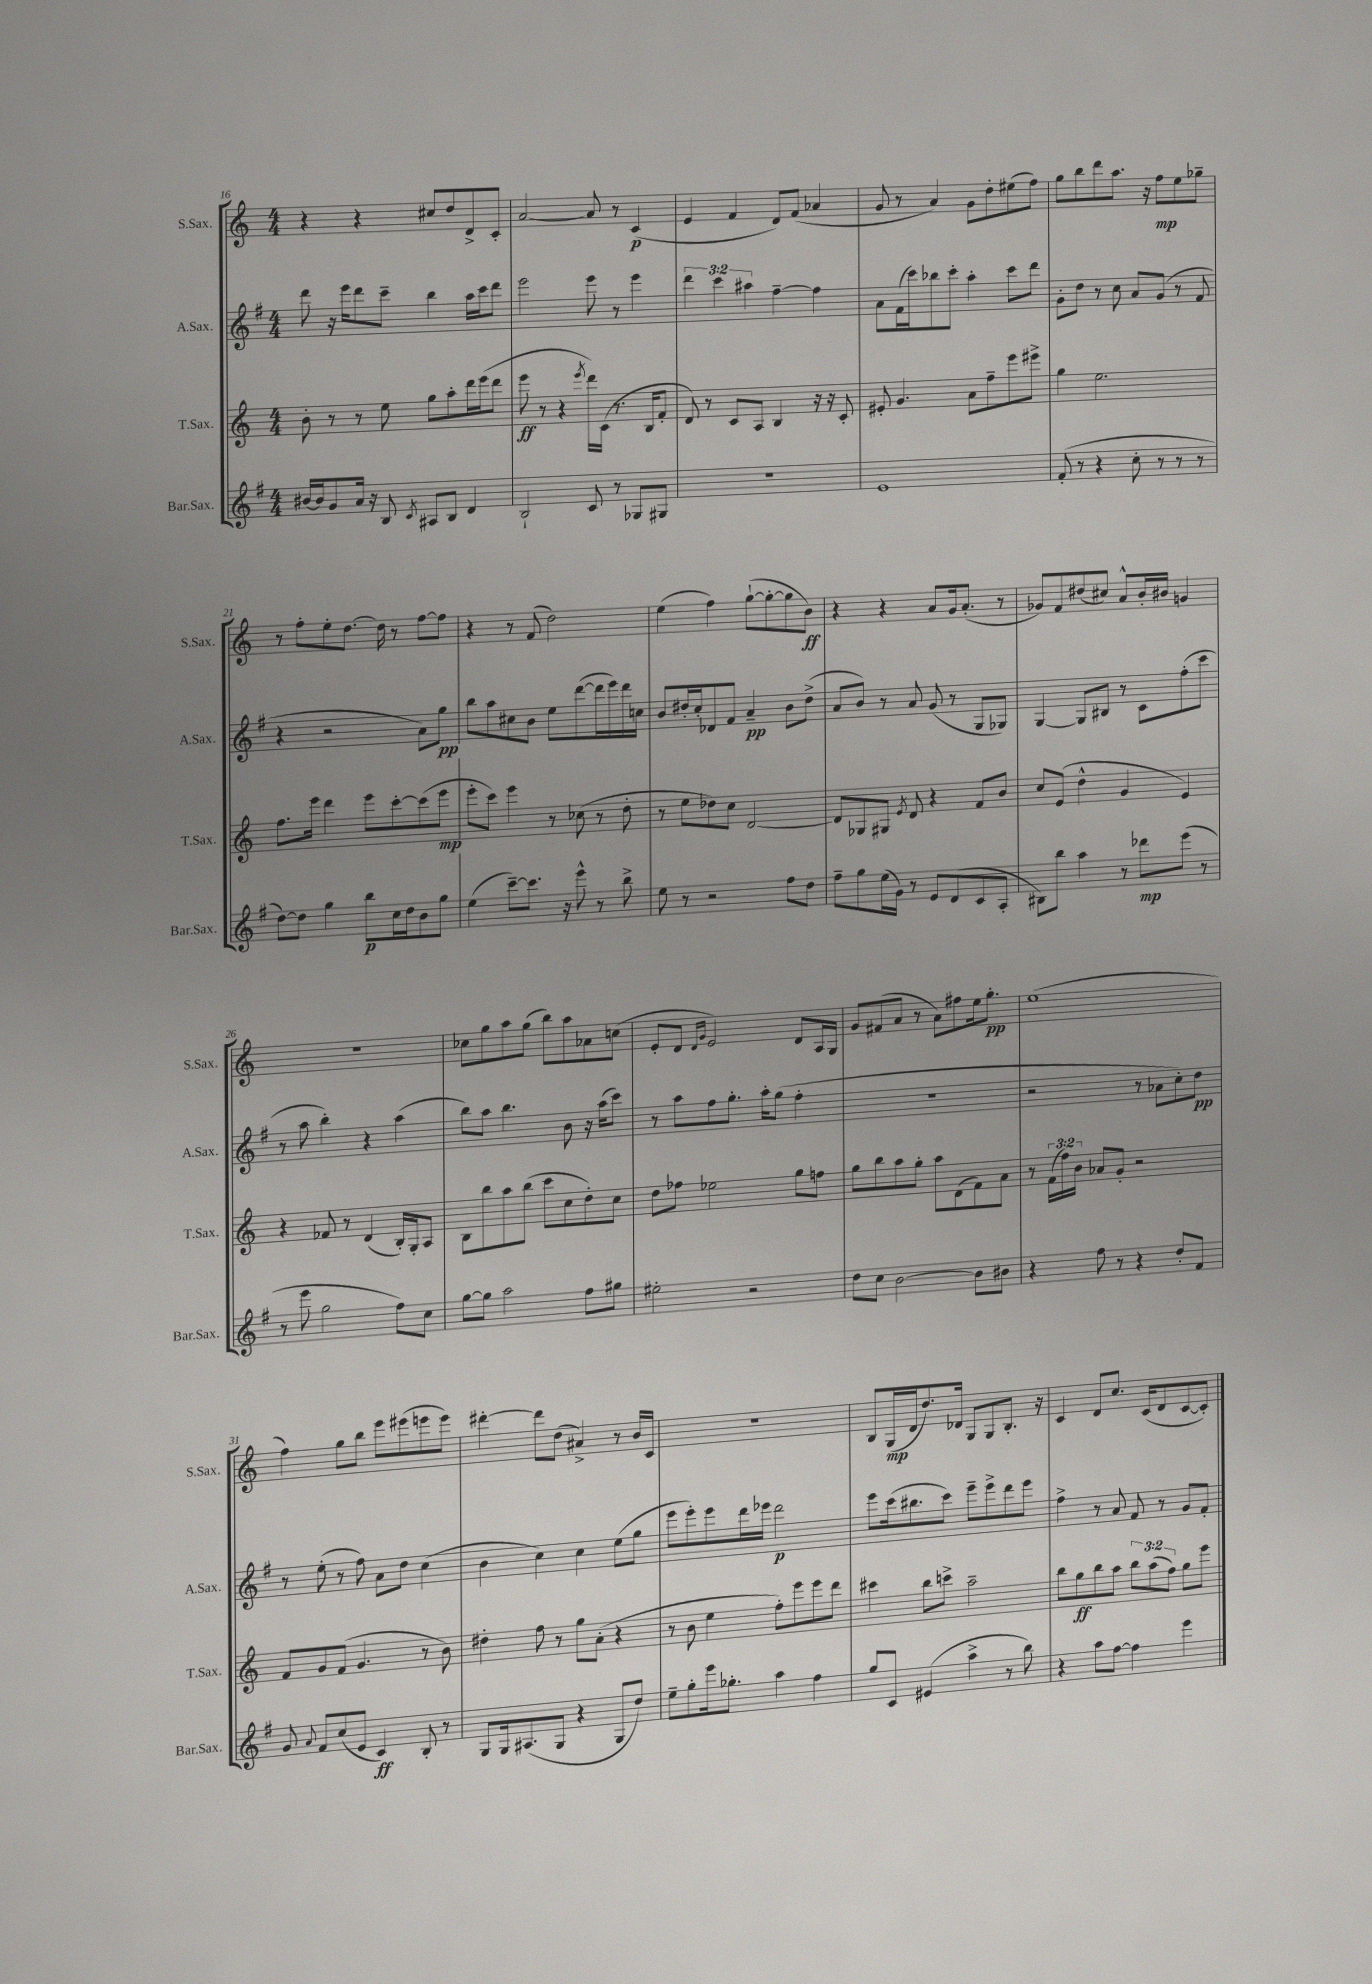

**kern	**kern	**kern	**kern
*staff4	*staff3	*staff2	*staff1
*clefG2	*clefG2	*clefG2	*clefG2
*k[f#]	*k[]	*k[f#]	*k[]
*M4/4	*M4/4	*M4/4	*M4/4
[16b#/LL	8b'\	8ddd\	4r
16b#/]J	.	.	.
8g/	8r	16r	.
.	.	16eee\LK	.
16a/Jk	8r	8ddd\	4r
16r	.	.	.
8B/	8ee\	8ccc~\J	.
8qc/	.	.	.
8A#/L	8gg\L	4bb\	8cc#/L
8B/J	8aa'\	.	8dd/
4d/	16ddd\L	16aa\LL	8d^/
.	(16eee\J	16ccc\J	.
.	8ddd\J	8ddd\J	8c'/J
=	=	=	=
2B`/	8eee\	2eee\	[2a/
.	8r	.	.
.	4r	.	.
.	8qeee/	.	.
8c/	16ddd\LL)	8eee\	8a/]
.	(16c\JJ	.	.
8r	8.r	8r	8r
8G-/L	.	4eee\	(4c/
.	16B/LK	.	.
8G#/J	8f'/J	.	.
=	=	=	=
1r	8d/)	6ddd\	4e/
.	8r	.	.
.	.	6ccc\	.
.	8c/L	.	4f/
.	.	6aa#\	.
.	8A/J	.	.
.	4B/	[4ff#~\	8d/L)
.	.	.	(8f/J
.	16r	4ff#\]	4a-/
.	16r	.	.
.	8c'/	.	.
=	=	=	=
1e	8e#'/	8a\L	8g/
.	4.g/	(16f#\L	8r
.	.	16ccc\J)	.
.	.	8bb-\	4a/)
.	.	8ccc'\J	.
.	8a\L	4aa'\	8g\L
.	8ff~\	.	8dd'\
.	8eee\	8ccc\L	(8ee#\
.	8eee#^\J	8ddd\J	8ff\J)
=	=	=	=
(8f#'/	4gg\	8g'\L	8gg\L
8r	.	8dd\J	8bb\
4r	2.ee\	8r	8ddd\
.	.	8cc\	8.aa\J
8cc'\	.	8a/L	.
.	.	.	16r
8r	.	(8g/J	8ff\L
8r	.	8r	8ee\
8r	.	8f#/	8gg-~\J
=	=	=	=
[8dd\L)	8.ff\L	4r	8r
8dd\]J	.	.	8ff'\L
.	16eee\Jk	.	.
4gg\	4ddd\	2r	8ee'\
.	.	.	[8.dd\J
8bb\L	8eee\L	.	.
.	.	.	16dd\]
16cc\L	[8ccc'\	.	8r
16dd\J	.	.	.
8b\	(8ccc\]	8a\L)	[8ff\L
8gg\J	8eee\J	8gg\J	8ff\]J
=	=	=	=
(4ee\	8eee'\L	8bb\L	4r
.	8ccc\J)	8aa\	.
[8ccc~\L)	4eee\	8cc#\	8r
8.ccc\]J	.	8b\J	(8f/
.	8r	8ee\L	2dd\)
16r	.	.	.
8eee^^\	(8cc-\	([8ddd\	.
8r	8r	16ddd\]L	.
.	.	16eee\)	.
8bb^\	8dd'\	16ddd\	.
.	.	16cc\JJ	.
=	=	=	=
8ee\	8r	8b/L	(4ee\
8r	8ee\L	16dd#'/L	.
.	.	16cc'/J	.
2r	8dd-\)	8d-/	4ff\)
.	8cc\J	8f#/J	.
.	[2d/	4a~/	([8gg`\L
.	.	.	8gg'\_
8ff#\L	.	8b\L	8gg\]
8dd\J	.	(8dd#^\J	8b\J)
=	=	=	=
8ff#~\L	8d/]L	8a/L	4r
8gg\	8G-/	8b/J)	.
(16ee\L	8G#/J	8r	4r
16g\JJ)	.	.	.
.	8qe/	.	.
8r	8d/	8a/	.
8e/L	4r	(8g/	8a/L
(8d/	.	8r	16g/k
.	.	.	(8.a'/J
8c/	8f/L	8G/L	.
8A'/J	8b/J	8G-/J)	8r
=	=	=	=
8B#\L)	8cc/L	[4G/	8g-/L)
8bb\J	(8e/J	.	8f/
4aa\	4dd^^\	8G/]L	(8dd#/
.	.	8B#/J	8cc#/J)
8r	4g/	8r	8a^^/L
8ddd-\L	.	8c\L	16b'/L
.	.	.	16b#/JJ
(8eee\J	4e/)	(8ff#'\	4g/
8r	.	8ccc\J	.
=	=	=	=
8r	4r	8r	1r
8eee\	.	8aa\	.
2gg\	8f-/	4bb'\)	.
.	8r	.	.
.	(4d/	4r	.
8ff#\L)	16B'/LL)	(4aa\	.
.	16G'/J	.	.
8cc\J	8A/J	.	.
=	=	=	=
[8gg\L	8B\L	8bb\L)	8cc-\L
8gg\]J	8bb\	8aa\J	8gg\
2aa\	8aa\	4.bb\	8aa\
.	(8bb\J	.	(8gg\J
.	8ccc\L	.	8bb\L)
.	8cc\	8b\	8aa\
8ff#\L	8dd'\)	16r	8a-\
.	.	(16aa\LK	.
8gg#\J	8cc\J	8ccc\J)	(8cc\J
=	=	=	=
2ee#'\	8dd\L	8r	8e'/L
.	8ff-\J	8aa\L	8d/J
.	.	.	16qqd/LL
.	.	.	16qqg/JJ
.	2ee-\	8ff#\	2e/)
.	.	8.gg'\J	.
2r	.	.	.
.	.	16aa'\LK	.
.	.	(8gg\J	.
.	8gg\L	4ff#'\	8d/L
.	8ff\J	.	16A/L
.	.	.	16G/JJ
=	=	=	=
8dd\L	8gg\L	1r	8g/L
8cc\J	8bb\	.	(8f#/
[2b\	8aa\	.	8a/J
.	8gg'\J	.	8r
.	8aa\L	.	8a\L)
.	(8d\	.	8ff#\
8b\]L	8f\)	.	16ee\k
.	.	.	8.gg'\J
8b#\J	8a\J	.	.
=	=	=	=
4r	8r	2r	(1ee
.	(24f\LL	.	.
.	24ff\)	.	.
.	24b\JJ	.	.
8ff#\	8a-/L	.	.
8r	8g'/J	.	.
4r	2r	8r	.
.	.	8a-\L	.
8dd'/L	.	8cc'\)	.
8f#/J	.	8dd\J	.
=	=	=	=
8g/	8f/L	8r	4ff\)
8qqa/	.	.	.
8f#/L	8g/	(8ee'\	.
(8cc/	(8f/J	8r	8gg\L
8e/J	4.g/	8ff#\)	8bb\J
4c/)	.	8a\L	8eee\L
.	.	8dd\J	(8eee#\
8B'/	8r	(4cc\	8eee\
8r	8b\)	.	8eee\J)
=	=	=	=
8G/L	4dd#'\	4b\	[4ddd#'\
16G/k	.	.	.
(8.A#/	.	.	.
.	8ff\	4cc\)	8ddd#\]L
8G/J	8r	.	(8dd\J
4r	8gg\L	4cc\	4a#^/)
.	(8a'\J	.	.
8G/L	4r	(8ee\L	8r
8dd/J)	.	8gg\J	16b/LL
.	.	.	16c/JJ
=	=	=	=
8ee~\L	8r	8eee\L	1r
8gg'\	8b\	8eee'\)	.
16eee\k	4ee\	8eee\	.
8.gg-'\J	.	.	.
.	.	16ddd\L	.
.	.	16eee-\JJ	.
4aa\	8ff'\L)	2ddd\	.
.	8eee\	.	.
4ff#\	8eee\	.	.
.	8ddd\J	.	.
=	=	=	=
8gg/L	4ccc#\	8eee\L	8B/L
8c/J	.	(16ccc\k	(16G/L
.	.	8.bb#\	16d/J
(4e#/	8bb\L	.	8.dd/)
.	8ccc^\J	8ccc\J)	.
.	.	.	16d-/Jk
4aa^\	2aa~\	8eee~\L	8G/L
.	.	8eee^\	8G/
8r	.	8ddd\	8.B'/J
8bb\)	.	8eee\J	.
.	.	.	16r
=	=	=	=
4r	8bb\L	4ff#^\	4c/
.	8gg\	.	.
8aa\L	8bb\	8r	8d/L
[8ff#\J	8aa\J	8a/	8.cc/J
4ff#\]	12bb\L	8f#/	.
.	.	.	(16c/LK
.	(12aa\	.	.
.	.	8r	8d/
.	12ff\J)	.	.
4eee\	8gg\L	8g/L	[8c/
.	8eee\J	8f#'/J	8c'/]J)
==	==	==	==
*-	*-	*-	*-
